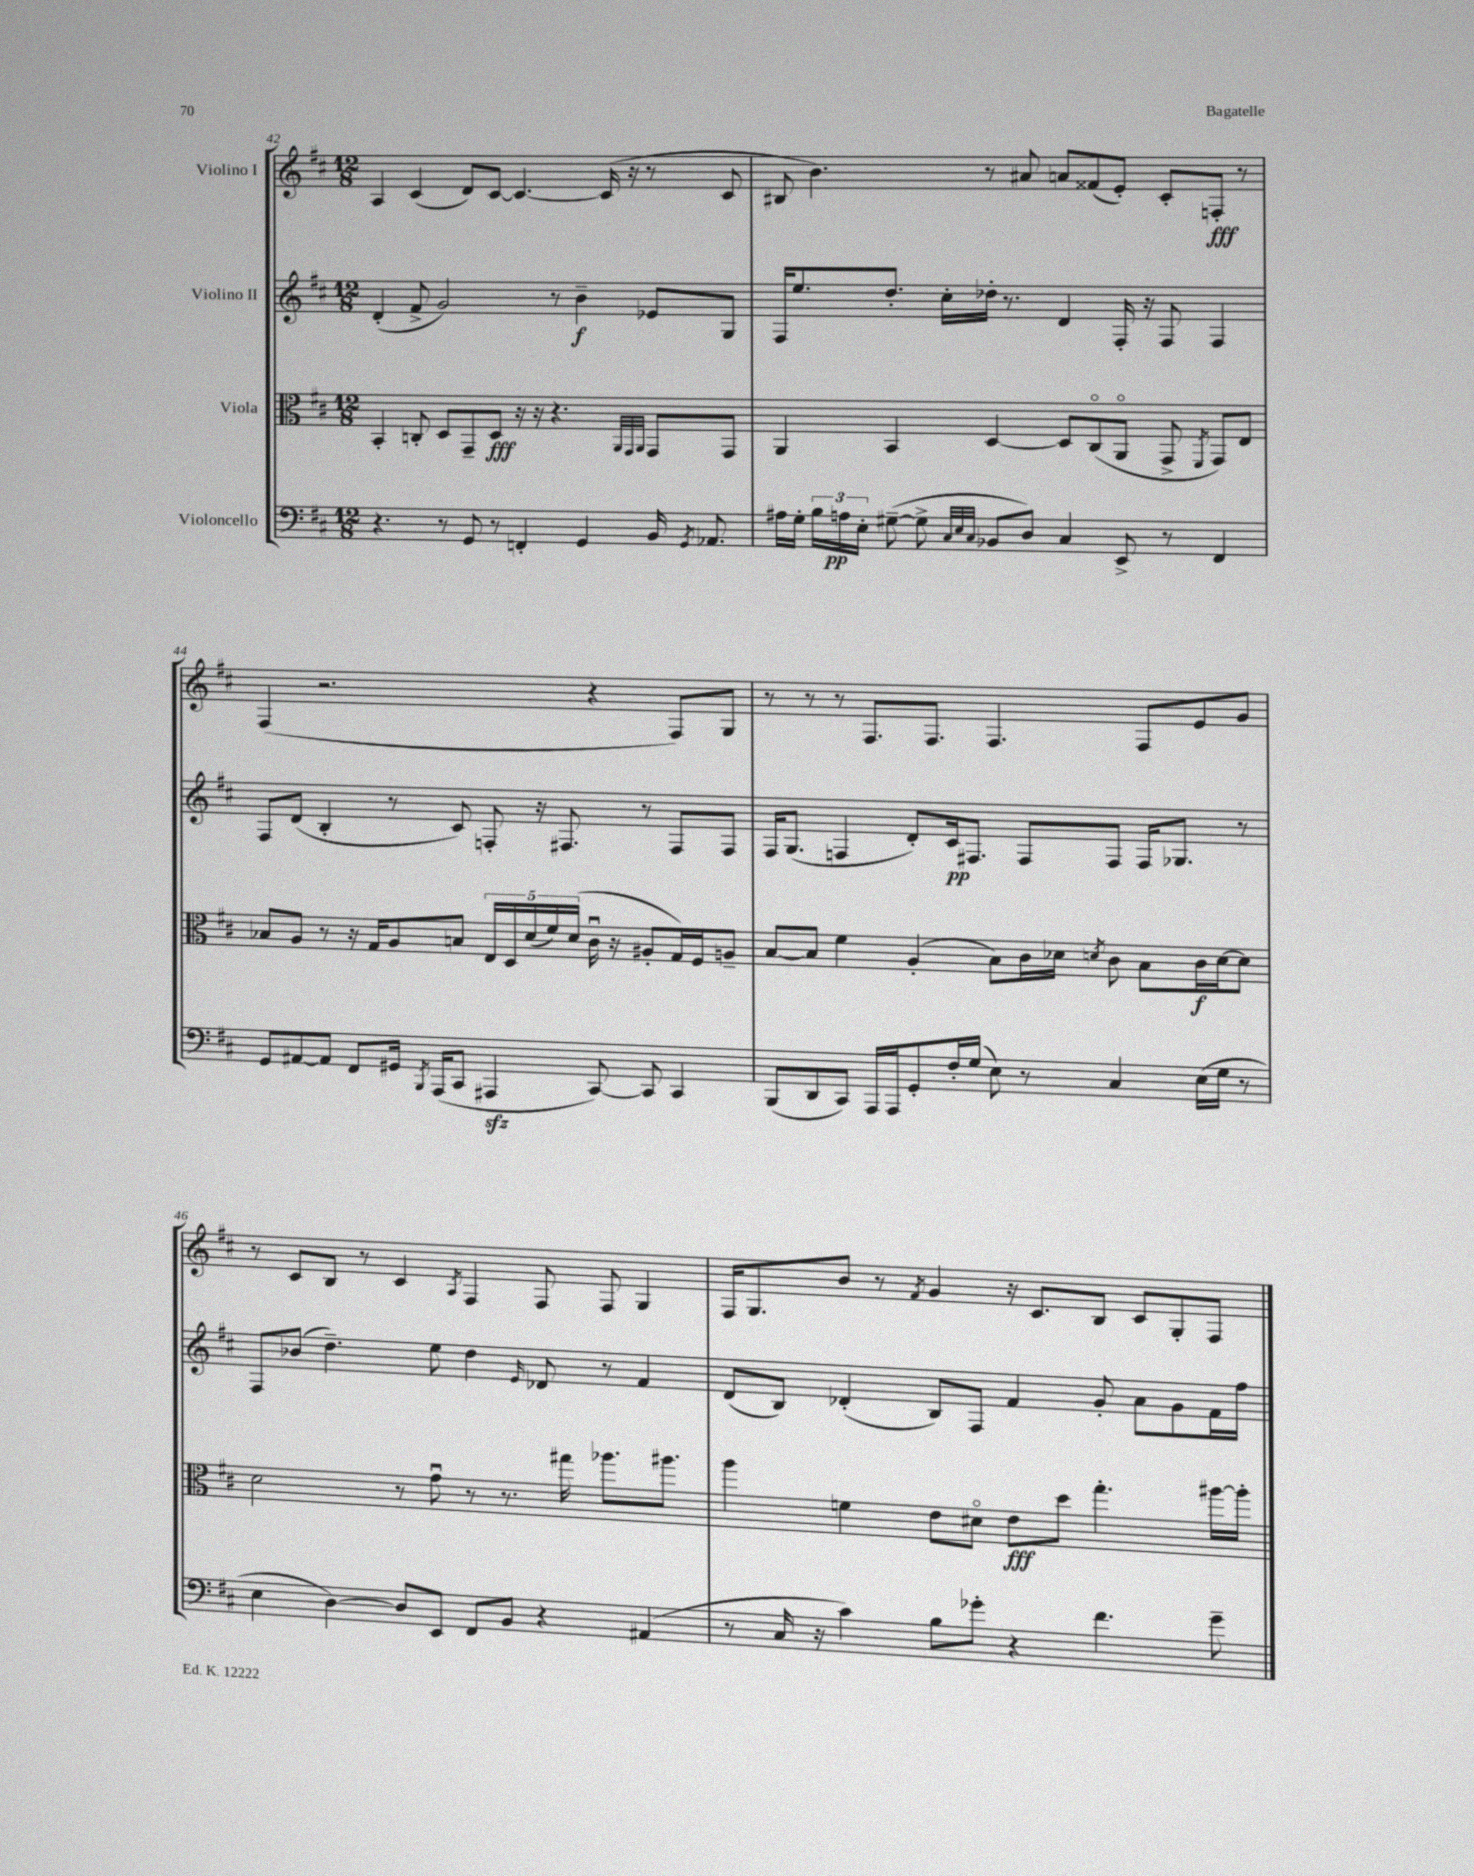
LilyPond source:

<<
\new StaffGroup <<
\new Staff = "s0" \with { instrumentName = "Violino I" } {
    \clef treble \key d \major \numericTimeSignature \time 12/8
    \autoBeamOff a4 cis'4( d'8[) cis'8]~ cis'4.~ cis'16( r16 r8 cis'8 |
    bis8 b'4.) r8 ais'8 a'8[ fisis'8( e'8]-.) cis'8[-. f8]-.\fff r8 |
    fis4( r2. r4 fis8[) g8] |
    r8 r8 r8 fis8.[ fis8.] fis4. fis8[ e'8 g'8] |
    r8 cis'8[ b8] r8 cis'4 \acciaccatura { a8 } fis4 fis8 fis8 g4 |
    fis16[ g8. b'8] r8 \acciaccatura { fis'8 } g'4 r16 cis'8.[ b8] cis'8[ g8-. fis8] \bar "|." |
}
\new Staff = "s1" \with { instrumentName = "Violino II" } {
    \clef treble \key d \major \numericTimeSignature \time 12/8
    \autoBeamOff d'4-.( fis'8-> g'2) r8 b'4--\f ees'8[ g8] |
    fis16[ e''8. d''8.]-. cis''16[-. des''16]-. r8. d'4 fis16-. r16 fis8 fis4 |
    fis8[ d'8]( b4-. r8 cis'8) f8-. r16 fis8. r8 fis8[ fis8] |
    fis16[ g8.]( f4 d'8[-.) cis'16\pp fis8.] fis8[ fis8] fis16[ ges8.] r8 |
    fis8[ bes'8]( d''4.--) e''8 d''4 \grace { e'16 } des'8 r8 fis'4 |
    d'8[( b8]) des'4-.( b8[) fis8] fis'4 g'8-. a'8[ g'8 fis'16 fis''16] \bar "|." |
}
\new Staff = "s2" \with { instrumentName = "Viola" } {
    \clef alto \key d \major \numericTimeSignature \time 12/8
    \autoBeamOff b,4-. c8-. d8[ g,8-- d8]\fff r16 r16 r4. \grace { a,32[ g,32 a,32] } g,8[ g,8] |
    a,4 b,4 d4~ d8[ cis8\flageolet( a,8]\flageolet g,8-> \acciaccatura { fis,8 } g,8[) e8] |
    bes8[ a8] r8 r16 g16[ a8 b8] \tuplet 5/4 { e16[ d16 d'16( fis'16) d'16]( } cis'16\downbow r16 ais8[-. g16) fis16 a8]-- |
    b8[~ b8] fis'4 a4-.( b8[) cis'16 des'16] \acciaccatura { d'8 } cis'8 b8[ cis'16\f d'16~ d'8] |
    d'2 r8 g'8\downbow r8 r8. gis''16 aes''8.[ ais''8.] |
    a''4 f'4 e'8[ dis'8]\flageolet e'8[\fff d''8] g''4.-. ais''16[~ ais''16]-. \bar "|." |
}
\new Staff = "s3" \with { instrumentName = "Violoncello" } {
    \clef bass \key d \major \numericTimeSignature \time 12/8
    \autoBeamOff r4. r8 g,8 r8 f,4-. g,4 b,16 \acciaccatura { g,8 } aes,8. |
    ais16[ g16]-. \tuplet 3/2 { b16[ a16\pp e16]-. } gis8~--( gis8-> \grace { cis32[ e32 cis32] } bes,8[ d8]) cis4 e,8-> r8 fis,4 |
    g,8[ ais,8~ ais,8] fis,8[ gis,16] \acciaccatura { b,,8 } a,,16[( cis,8] ais,,4\sfz cis,8~) cis,8 cis,4 |
    b,,8[( d,8 cis,8]) a,,16[ a,,16 g,8-. fis16-. g16]( e8) r8 cis4 e16[( g16] r8 |
    e4 d4~) d8[ e,8] fis,8[ b,8] r4 ais,4( |
    r8 cis16 r16 cis'4) b8[ ges'8]-. r4 fis'4. ges'8-- \bar "|." |
}
>>
>>
\layout { \context { \Score currentBarNumber = #42 } }
